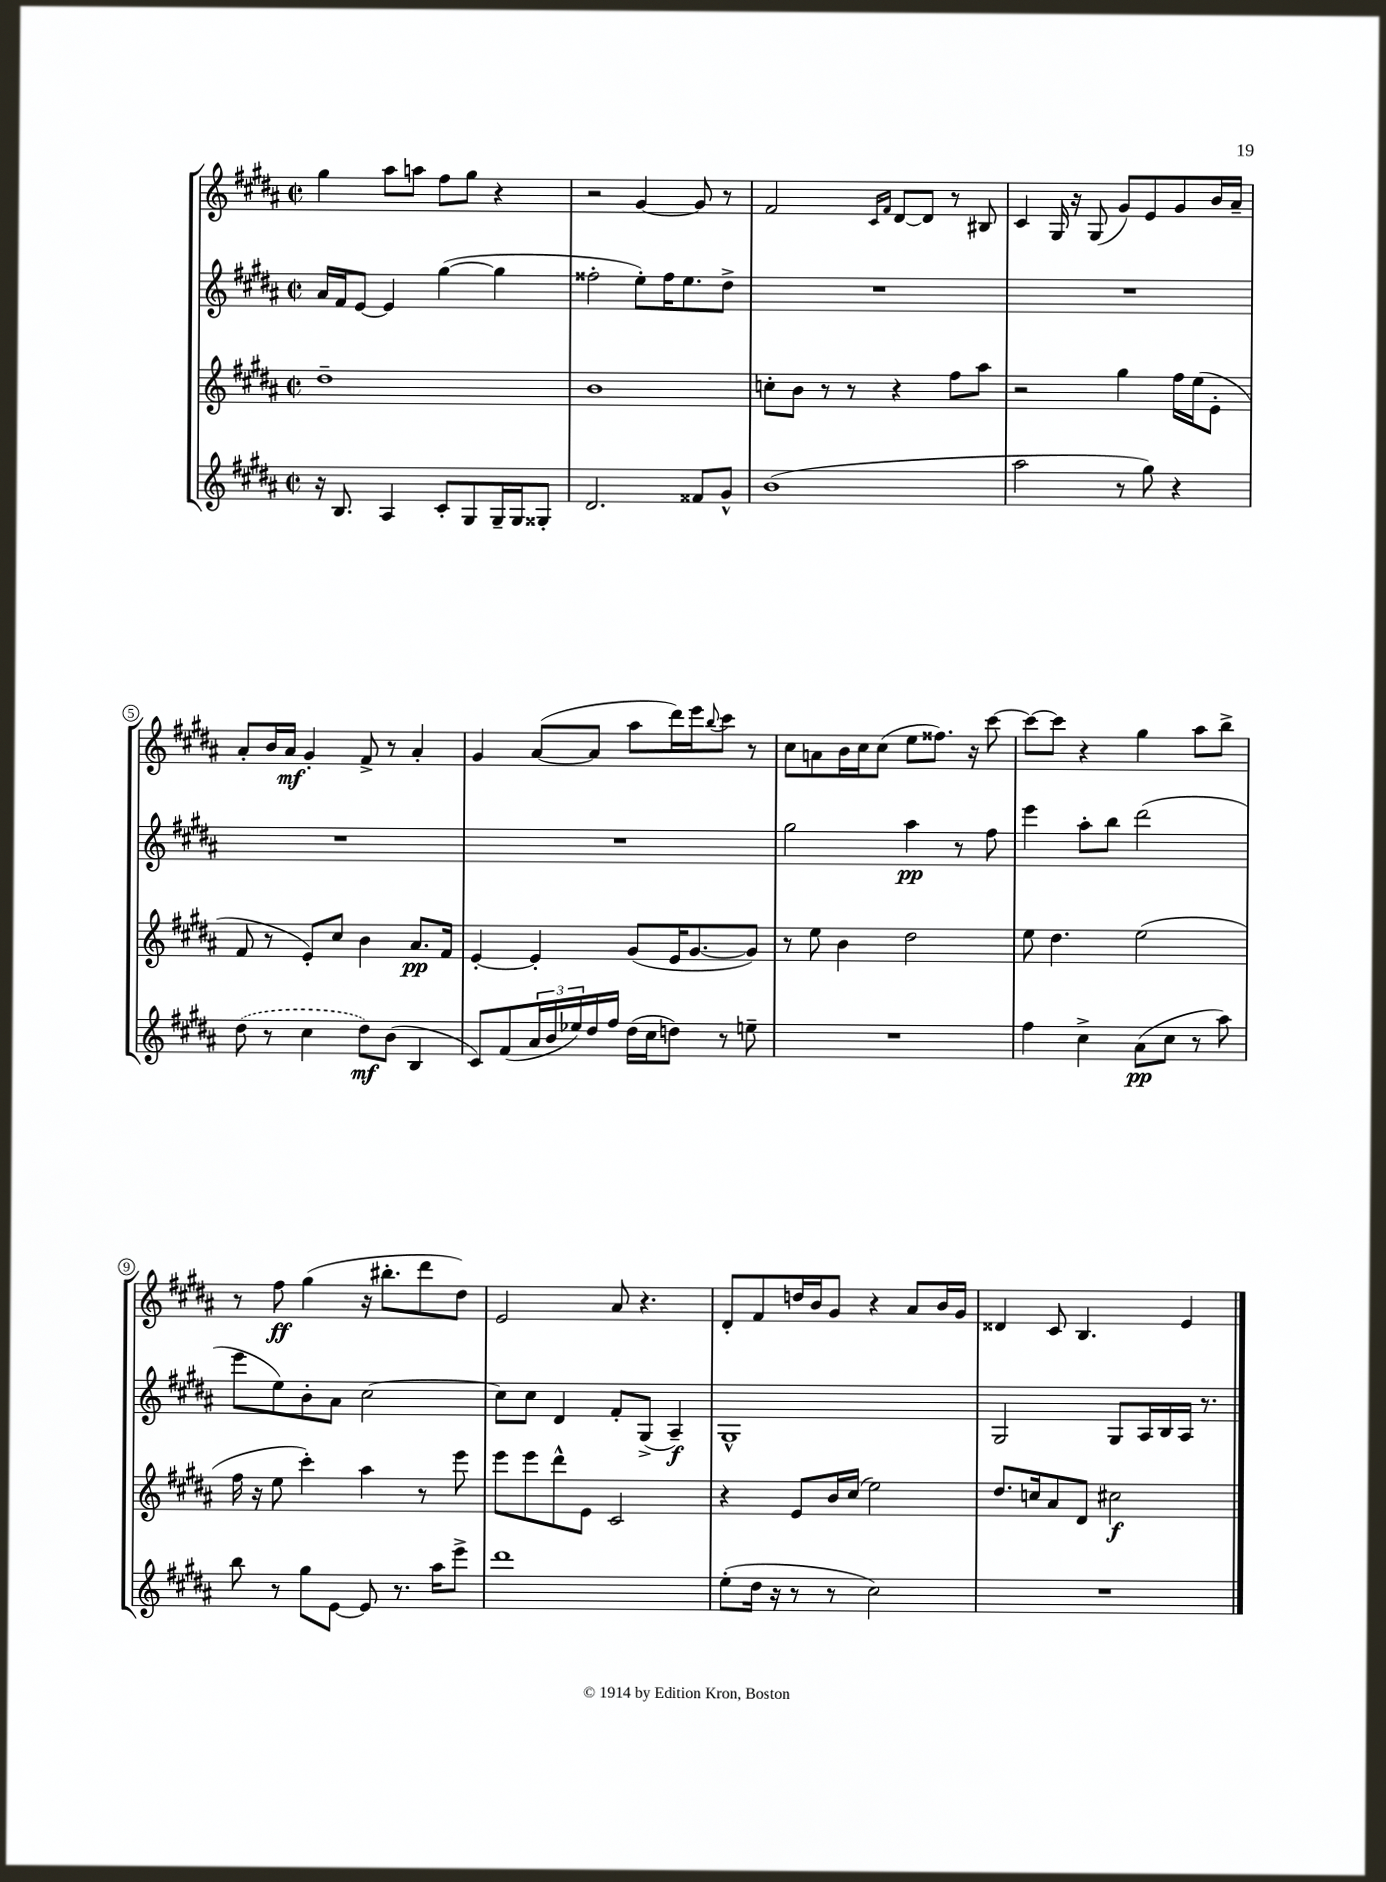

**kern	**dynam	**kern	**dynam	**kern	**dynam	**kern	**dynam
*part4	*part4	*part3	*part3	*part2	*part2	*part1	*part1
*staff4	*staff4	*staff3	*staff3	*staff2	*staff2	*staff1	*staff1
*clefG2	*	*clefG2	*	*clefG2	*	*clefG2	*
*k[f#c#g#d#a#]	*	*k[f#c#g#d#a#]	*	*k[f#c#g#d#a#]	*	*k[f#c#g#d#a#]	*
*M2/2	*	*M2/2	*	*M2/2	*	*M2/2	*
*met(c|)	*	*met(c|)	*	*met(c|)	*	*met(c|)	*
=1	=1	=1	=1	=1	=1	=1	=1
16r	.	1dd#~	.	16a#/LL	.	4gg#\	.
8.B/	.	.	.	16f#/J	.	.	.
.	.	.	.	[8e/J	.	.	.
4A#/	.	.	.	4e/]	.	8aa#\L	.
.	.	.	.	.	.	8aan\J	.
8c#'/L	.	.	.	([4gg#\	.	8ff#\L	.
8G#/	.	.	.	.	.	8gg#\J	.
16G#~/L	.	.	.	4gg#\]	.	4r	.
16G#/J	.	.	.	.	.	.	.
8G##X'/J	.	.	.	.	.	.	.
=2	=2	=2	=2	=2	=2	=2	=2
2.d#/	.	1b	.	2ff##X'\	.	2r	.
.	.	.	.	8ee'\L)	.	[4g#/	.
.	.	.	.	16ff##\K	.	.	.
.	.	.	.	8.ee\	.	.	.
8f##X/L	.	.	.	.	.	8g#/]	.
8g#^^/J	.	.	.	8dd#^\J	.	8r	.
=3	=3	=3	=3	=3	=3	=3	=3
(1b	.	8ccn'\L	.	1r	.	2f#/	.
.	.	8b\J	.	.	.	.	.
.	.	8r	.	.	.	.	.
.	.	8r	.	.	.	.	.
.	.	.	.	.	.	16qqc#/LL	.
.	.	.	.	.	.	16qqf#/JJ	.
.	.	4r	.	.	.	[8d#/L	.
.	.	.	.	.	.	8d#/J]	.
.	.	8ff#\L	.	.	.	8r	.
.	.	8aa#\J	.	.	.	8B#X/	.
=4	=4	=4	=4	=4	=4	=4	=4
2aa#\	.	2r	.	1r	.	4c#/	.
.	.	.	.	.	.	16G#/	.
.	.	.	.	.	.	16r	.
.	.	.	.	.	.	(8G#/	.
8r	.	4gg#\	.	.	.	8g#/L)	.
8gg#\)	.	.	.	.	.	8e/	.
4r	.	16ff#\LL	.	.	.	8g#/	.
.	.	(16ee\J	.	.	.	.	.
.	.	8e'\J	.	.	.	16b/L	.
.	.	.	.	.	.	16a#~/JJ	.
!!LO:LB:g=z
=5	=5	=5	=5	=5	=5	=5	=5
(8dd#\	.	8f#/	.	1r	.	8a#'/L	.
8r	.	8r	.	.	.	16b/L	.
.	.	.	.	.	.	16a#/JJ	mf
4cc#\	.	8e'/L)	.	.	.	4g#'/	.
.	.	8cc#/J	.	.	.	.	.
8dd#\L)	mf	4b\	.	.	.	8f#^/	.
(8b\J	.	.	.	.	.	8r	.
4B/	.	8.a#/L	pp	.	.	4a#'/	.
.	.	16f#/Jk	.	.	.	.	.
=6	=6	=6	=6	=6	=6	=6	=6
8c#/L)	.	[4e'/	.	1r	.	4g#/	.
(8f#/	.	.	.	.	.	.	.
24a#/L	.	4e'/]	.	.	.	([8a#/L	.
24b/	.	.	.	.	.	.	.
24ee-X/)	.	.	.	.	.	.	.
16dd#/	.	.	.	.	.	8a#/J]	.
16ff#/JJ	.	.	.	.	.	.	.
(16dd#\LL	.	(8g#/L	.	.	.	8aa#\L	.
16cc#\J	.	.	.	.	.	.	.
8ddn\J)	.	16e/K	.	.	.	16ddd#\L)	.
.	.	[8.g#/	.	.	.	16eee\J	.
.	.	.	.	.	.	8qqbb/	.
8r	.	.	.	.	.	8ccc#\J	.
8een~\	.	8g#/J])	.	.	.	8r	.
=7	=7	=7	=7	=7	=7	=7	=7
1r	.	8r	.	2gg#\	.	8cc#\L	.
.	.	8ee\	.	.	.	8an\	.
.	.	4b\	.	.	.	16b\L	.
.	.	.	.	.	.	16cc#\J	.
.	.	.	.	.	.	(8cc#\J	.
.	.	2dd#\	.	4aa#\	pp	8ee\L	.
.	.	.	.	.	.	8.ff##X\J)	.
.	.	.	.	8r	.	.	.
.	.	.	.	.	.	16r	.
.	.	.	.	8ff#\	.	[8ccc#\	.
=8	=8	=8	=8	=8	=8	=8	=8
4ff#\	.	8ee\	.	4eee\	.	8ccc#\L_	.
.	.	4.dd#\	.	.	.	8ccc#\J]	.
4cc#^\	.	.	.	8aa#'\L	.	4r	.
.	.	.	.	8bb\J	.	.	.
(8a#\L	pp	(2ee\	.	(2ddd#\	.	4gg#\	.
8cc#\J	.	.	.	.	.	.	.
8r	.	.	.	.	.	8aa#\L	.
8aa#\)	.	.	.	.	.	8bb^\J	.
!!LO:LB:g=z
=9	=9	=9	=9	=9	=9	=9	=9
8bb\	.	16ff#\	.	8eee\L	.	8r	.
.	.	16r	.	.	.	.	.
8r	.	8ee\	.	8ee\)	.	8ff#\	ff
8gg#\L	.	4ccc#'\)	.	8b'\	.	(4gg#\	.
[8e\J	.	.	.	8a#\J	.	.	.
8e/]	.	4aa#\	.	[2cc#\	.	16r	.
.	.	.	.	.	.	8.bb#X'\L	.
8.r	.	.	.	.	.	.	.
.	.	8r	.	.	.	8ddd#\	.
16aa#\KL	.	.	.	.	.	.	.
8eee^\J	.	8eee\	.	.	.	8dd#\J)	.
=10	=10	=10	=10	=10	=10	=10	=10
1ddd#	.	8eee\L	.	8cc#\L]	.	2e/	.
.	.	8eee\	.	8cc#\J	.	.	.
.	.	8ddd#^^\	.	4d#/	.	.	.
.	.	8e\J	.	.	.	.	.
.	.	2c#/	.	8f#'/L	.	8a#/	.
.	.	.	.	(8G#^/J	.	4.r	.
.	.	.	.	4A#~/)	f	.	.
=11	=11	=11	=11	=11	=11	=11	=11
(8ee'\L	.	4r	.	1G#^^	.	8d#'/L	.
16dd#\Jk	.	.	.	.	.	8f#/	.
16r	.	.	.	.	.	.	.
8r	.	8e/L	.	.	.	16ddn/L	.
.	.	.	.	.	.	16b/J	.
8r	.	16b/L	.	.	.	8g#/J	.
.	.	(16cc#/JJ	.	.	.	.	.
2cc#\)	.	2ee\)	.	.	.	4r	.
.	.	.	.	.	.	8a#/L	.
.	.	.	.	.	.	16b/L	.
.	.	.	.	.	.	16g#/JJ	.
=12	=12	=12	=12	=12	=12	=12	=12
1r	.	8.dd#/L	.	2G#/	.	4d##X/	.
.	.	16ccn/k	.	.	.	.	.
.	.	8a#/	.	.	.	8c#/	.
.	.	8d#/J	.	.	.	4.B/	.
.	.	2cc#X\	f	8G#/L	.	.	.
.	.	.	.	16A#/L	.	.	.
.	.	.	.	16B/	.	.	.
.	.	.	.	16A#/JJ	.	4e/	.
.	.	.	.	8.r	.	.	.
==	==	==	==	==	==	==	==
*-	*-	*-	*-	*-	*-	*-	*-
